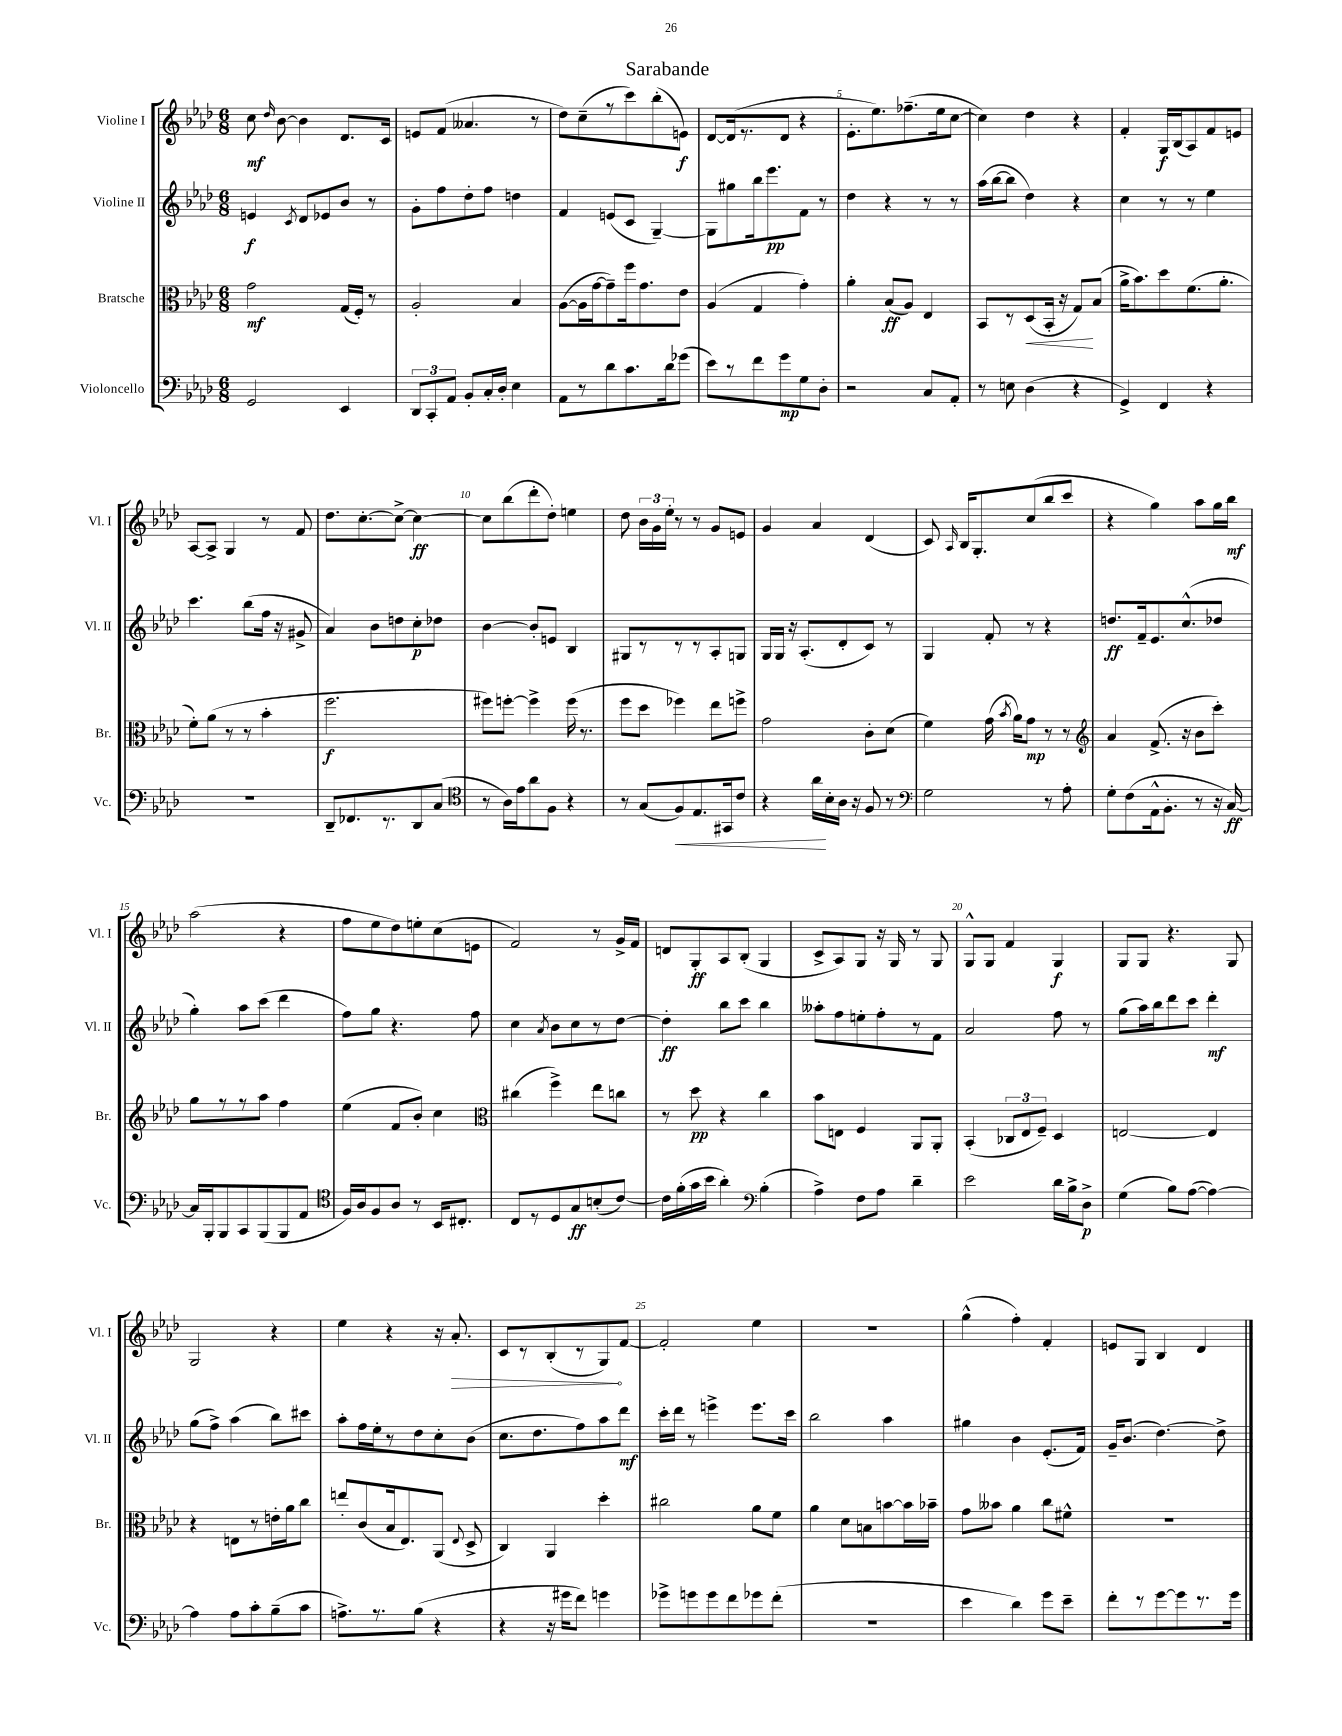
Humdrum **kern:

**kern	**dynam	**kern	**dynam	**kern	**dynam	**kern	**dynam
*part4	*part4	*part3	*part3	*part2	*part2	*part1	*part1
*staff4	*staff4	*staff3	*staff3	*staff2	*staff2	*staff1	*staff1
*I"Violoncello	*	*I"Bratsche	*	*I"Violine II	*	*I"Violine I	*
*I'Vc.	*	*I'Br.	*	*I'Vl. II	*	*I'Vl. I	*
*clefF4	*	*clefC3	*	*clefG2	*	*clefG2	*
*k[b-e-a-d-]	*	*k[b-e-a-d-]	*	*k[b-e-a-d-]	*	*k[b-e-a-d-]	*
*M6/8	*	*M6/8	*	*M6/8	*	*M6/8	*
=1	=1	=1	=1	=1	=1	=1	=1
2GG/	.	2g\	mf	4en/	f	8cc\	mf
.	.	.	.	.	.	16qqdd-/	.
.	.	.	.	.	.	[8b-\	.
.	.	.	.	8qc/	.	.	.
.	.	.	.	8d-/L	.	4b-\]	.
.	.	.	.	8e-X/	.	.	.
4EE-/	.	(16G/LL	.	8b-/J	.	8.d-/L	.
.	.	16F'/JJ)	.	.	.	.	.
.	.	8r	.	8r	.	.	.
.	.	.	.	.	.	16c/Jk	.
=2	=2	=2	=2	=2	=2	=2	=2
12DD-/L	.	2A-'/	.	8g'\L	.	8en/L	.
12CC'/	.	.	.	.	.	.	.
.	.	.	.	8ff\	.	(8f/J	.
12AA-/J	.	.	.	.	.	.	.
8BB-'/L	.	.	.	8dd-'\	.	4.a--X/	.
16C'/L	.	.	.	8ff\J	.	.	.
16D-'/JJ	.	.	.	.	.	.	.
4E-\	.	4B-/	.	4ddn\	.	.	.
.	.	.	.	.	.	8r	.
=3	=3	=3	=3	=3	=3	=3	=3
8AA-\L	.	([8A-\L	.	4f/	.	8dd-\L)	.
8r	.	16A-\L]	.	.	.	(8cc~\	.
.	.	[16g\J	.	.	.	.	.
8d-\	.	8g~\])	.	(8en/L	.	8r	.
8.c\	.	16ff\k	.	8c/J	.	8ccc\)	.
.	.	8.g\	.	.	.	.	.
.	.	.	.	[4G~/)	.	(8bb-'\	.
16d-\k	.	.	.	.	.	.	.
(8g-X\J	.	8e-\J	.	.	.	8en\J)	f
=4	=4	=4	=4	=4	=4	=4	=4
8e-\L)	.	(4A-/	.	8G\L]	.	[8d-/L	.
8r	.	.	.	8gg#X\	.	(16d-/k]	.
.	.	.	.	.	.	8.r	.
8f\	.	4G/	.	16bb-\k	.	.	.
.	.	.	.	8.eee-\	pp	.	.
8g\	mp	.	.	.	.	8d-/J	.
8G\	.	4g'\)	.	8f\J	.	4r	.
8D-'\J	.	.	.	8r	.	.	.
=5	=5	=5	=5	=5	=5	=5	=5
2r	.	4a-'\	.	4dd-\	.	8.e-'\L	.
.	.	.	.	.	.	8.ee-\)	.
.	.	(8B-/L	ff	4r	.	.	.
.	.	8A-/J)	.	.	.	(8.ff-X~\	.
8C/L	.	4E-/	.	8r	.	.	.
.	.	.	.	.	.	16ee-\k	.
8AA-'/J	.	.	.	8r	.	[8cc\J	.
=6	=6	=6	=6	=6	=6	=6	=6
8r	.	8BB-/L	.	(16aa-\LL	.	4cc\])	.
.	.	.	.	[16bb-\J	.	.	.
8En\	.	8r	.	8bb-\J]	.	.	.
!	!	!	!LO:HP:b	!	!	!	!
(4D-\	.	(8D-/	<	4dd-\)	.	4dd-\	.
.	.	16BB-'/Jk	.	.	.	.	.
.	.	16r	.	.	.	.	.
4r	.	8G/L)	.	4r	.	4r	.
.	.	(8B-/J	[	.	.	.	.
=7	=7	=7	=7	=7	=7	=7	=7
4GG^/)	.	16a-^\KL	.	4cc\	.	4f'/	.
.	.	8.b-\)	.	.	.	.	.
4FF/	.	8dd-\	.	8r	.	16G/LL	f
.	.	.	.	.	.	(16B-/J	.
.	.	(8.f\	.	8r	.	8A-/)	.
4r	.	.	.	4ee-\	.	8f/	.
.	.	8.a-'\J	.	.	.	.	.
.	.	.	.	.	.	8en/J	.
!!LO:LB:g=z
=8	=8	=8	=8	=8	=8	=8	=8
2.r	.	8f'\L)	.	4.ccc\	.	[8A-/L	.
.	.	(8a-\J	.	.	.	8A-^/J]	.
.	.	8r	.	.	.	4G/	.
.	.	8r	.	(8bb-\L	.	.	.
.	.	4b-'\	.	16ff\Jk	.	8r	.
.	.	.	.	16r	.	.	.
.	.	.	.	8g#X^/	.	8f/	.
=9	=9	=9	=9	=9	=9	=9	=9
8DD-~/L	.	2.ff\	f	4a-/)	.	8.dd-\L	.
8.FF-X/	.	.	.	.	.	.	.
.	.	.	.	.	.	[8.cc'\	.
.	.	.	.	8b-\L	.	.	.
8.r	.	.	.	.	.	.	.
.	.	.	.	8ddn\	.	8cc^\J_	.
8DD-/	.	.	.	8cc'\	p	4cc\_	ff
(8C/J	.	.	.	8dd-X\J	.	.	.
=10	=10	=10	=10	=10	=10	=10	=10
*clefC4	*	*	*	*	*	*	*
8r	.	8ff#X\L)	.	[4b-\	.	8cc\L]	.
16A-\LL)	.	[8ffn'\J	.	.	.	(8bb-\	.
16e-\J	.	.	.	.	.	.	.
8a-\	.	4ff^\]	.	8b-'/L]	.	8ddd-'\	.
8F\J	.	.	.	8en/J	.	8dd-'\J)	.
4r	.	(16ff\	.	4B-/	.	4een\	.
.	.	8.r	.	.	.	.	.
=11	=11	=11	=11	=11	=11	=11	=11
8r	.	8ff\L	.	8G#X/L	.	8dd-\	.
(8G/L	.	8dd-\J	.	8r	.	24b-\LL	.
.	.	.	.	.	.	24g\	.
.	.	.	.	.	.	24ee-'\JJ	.
!	!LO:HP:b	!	!	!	!	!	!
8F/)	<	4ff-X\)	.	8r	.	8r	.
8.E-/	.	.	.	8r	.	8r	.
.	.	8ee-\L	.	8A-'/	.	8g/L	.
16GG#X/k	.	.	.	.	.	.	.
8c/J	.	8ffn^\J	.	8Gn/J	.	8en/J	.
=12	=12	=12	=12	=12	=12	=12	=12
4r	.	2g\	.	16G/LL	.	4g/	.
.	.	.	.	16G/JJ	.	.	.
.	.	.	.	16r	.	.	.
.	.	.	.	(8.A-'/L	.	.	.
16a-\LL	.	.	.	.	.	4a-/	.
16B-'\	[	.	.	.	.	.	.
16A-\JJ	.	.	.	8d-'/	.	.	.
16r	.	.	.	.	.	.	.
8F/	.	8c'\L	.	8c/J)	.	(4d-/	.
8r	.	(8d-\J	.	8r	.	.	.
=13	=13	=13	=13	=13	=13	=13	=13
*clefF4	*	*	*	*	*	*	*
2G\	.	4f\)	.	4G/	.	8c/)	.
.	.	.	.	.	.	16qqA-/	.
.	.	.	.	.	.	16B-/KL	.
.	.	.	.	.	.	8.G'/	.
.	.	(16g\	.	8f'/	.	.	.
.	.	8qb-/	.	.	.	.	.
.	.	16a-\KL)	.	.	.	.	.
.	.	8g\J	mp	8r	.	(8cc/	.
8r	.	8r	.	4r	.	8bb-/	.
8A-'\	.	8r	.	.	.	8ccc/J	.
=14	=14	=14	=14	=14	=14	=14	=14
*	*	*clefG2	*	*	*	*	*
8G'\L	.	4a-/	.	8.ddn/L	ff	4r	.
(8F\	.	.	.	.	.	.	.
.	.	.	.	16f~/k	.	.	.
16AA-^^\k	.	(8.f^/	.	8.e-/	.	4gg\)	.
8.BB-'\J	.	.	.	.	.	.	.
.	.	16r	.	(8.cc^^/	.	.	.
8r	.	8b-\L	.	.	.	8aa-\L	.
16r	.	8ccc'\J)	.	8dd-X/J	.	16gg\L	.
[16C/)	ff	.	.	.	.	16bb-\JJ	mf
!!LO:LB:g=z
=15	=15	=15	=15	=15	=15	=15	=15
16C/LL]	.	8gg\L	.	4gg'\)	.	(2aa-\	.
16BBB-'/J	.	.	.	.	.	.	.
8BBB-/	.	8r	.	.	.	.	.
8CC/	.	8r	.	8aa-\L	.	.	.
(8BBB-/	.	8aa-\J	.	(8ccc\J	.	.	.
8BBB-/	.	4ff\	.	4ddd-\	.	4r	.
8AA-/J	.	.	.	.	.	.	.
=16	=16	=16	=16	=16	=16	=16	=16
*clefC4	*	*	*	*	*	*	*
16F/LL)	.	(4ee-\	.	8ff\L)	.	8ff\L	.
16A-/J	.	.	.	.	.	.	.
8F/	.	.	.	8gg\J	.	8ee-\	.
8A-/J	.	8f/L	.	4.r	.	8dd-\)	.
8r	.	8b-'/J)	.	.	.	8een'\	.
16BB-/KL	.	4cc\	.	.	.	(8cc\	.
8.C#X'/J	.	.	.	.	.	.	.
.	.	.	.	8ff\	.	8en\J	.
=17	=17	=17	=17	=17	=17	=17	=17
*	*	*clefC3	*	*	*	*	*
8C/L	.	(4cc#X\	.	4cc\	.	2f/)	.
8r	.	.	.	.	.	.	.
.	.	.	.	8qa-/	.	.	.
8D-/	.	4ff^\)	.	8b-\L	.	.	.
8G/	ff	.	.	8cc\	.	.	.
(8Bn'/	.	8ee-\L	.	8r	.	8r	.
[8c/J)	.	8ccn\J	.	[8dd-\J	.	16g^/LL	.
.	.	.	.	.	.	16f/JJ	.
=18	=18	=18	=18	=18	=18	=18	=18
16c\LL]	.	8r	.	4dd-'\]	ff	8dn/L	.
(16f'\	.	.	.	.	.	.	.
16g\	.	8dd-\	pp	.	.	8G'/	ff
16b-\JJ	.	.	.	.	.	.	.
4a-'\)	.	4r	.	8bb-\L	.	8A-/	.
.	.	.	.	8ccc\J	.	(8B-'/J	.
*clefF4	*	*	*	*	*	*	*
(4B-'\	.	4cc\	.	4bb-\	.	4G/	.
=19	=19	=19	=19	=19	=19	=19	=19
4A-^\)	.	8b-\L	.	8aa--X'\L	.	8c^/L	.
.	.	8En\J	.	8ff\	.	8A-/)	.
8F\L	.	4F/	.	8een'\	.	8G/J	.
8A-\J	.	.	.	8ff'\	.	16r	.
.	.	.	.	.	.	16G/	.
4d-~\	.	8AA-/L	.	8r	.	8r	.
.	.	8AA-'/J	.	8f\J	.	8G/	.
=20	=20	=20	=20	=20	=20	=20	=20
2e-\	.	(4BB-'/	.	2a-/	.	8G^^/L	.
.	.	.	.	.	.	8G/J	.
.	.	12C-X/L	.	.	.	4f/	.
.	.	12E-/	.	.	.	.	.
.	.	12F~/J)	.	.	.	.	.
16d-\LL	.	4D-/	.	8ff\	.	4G/	f
16B-^\J	.	.	.	.	.	.	.
8D-^\J	p	.	.	8r	.	.	.
=21	=21	=21	=21	=21	=21	=21	=21
(4G\	.	[2En/	.	(8gg\L	.	8G/L	.
.	.	.	.	16aa-\L)	.	8G/J	.
.	.	.	.	16bb-\J	.	.	.
8B-\L)	.	.	.	8ddd-\	.	4.r	.
([8A-\J	.	.	.	8ccc\J	.	.	.
4A-\_)	.	4E/]	.	4ddd-'\	mf	.	.
.	.	.	.	.	.	8G/	.
!!LO:LB:g=z
=22	=22	=22	=22	=22	=22	=22	=22
4A-\]	.	4r	.	(8gg\L	.	2G/	.
.	.	.	.	8ff^\J)	.	.	.
8A-\L	.	8En\L	.	(4aa-\	.	.	.
8c'\	.	8r	.	.	.	.	.
(8B-~\	.	16en'\L	.	8bb-\L)	.	4r	.
.	.	16a-\J	.	.	.	.	.
8c\J	.	8cc\J	.	8ccc#X\J	.	.	.
=23	=23	=23	=23	=23	=23	=23	=23
8.An^\L)	.	8een'/L	.	8aa-'\L	.	4ee-\	.
.	.	(8c/	.	16ff\L	.	.	.
8.r	.	.	.	16ee-'\J	.	.	.
.	.	16B-/k	.	8r	.	4r	.
.	.	8.E-/)	.	.	.	.	.
(8B-\J	.	.	.	8dd-\	.	.	.
4r	.	(8AA-/J	.	8cc'\	.	16r	.
!	!	!	!	!	!	!	!LO:HP:b
.	.	.	.	.	.	8.a-'/	>
.	.	8qqE-/	.	.	.	.	.
.	.	8D-^/	.	(8b-\J	.	.	.
=24	=24	=24	=24	=24	=24	=24	=24
4r	.	4C/)	.	8.cc\L	.	8c/L	.
.	.	.	.	.	.	8r	.
.	.	.	.	8.dd-\	.	.	.
16r	.	4AA-/	.	.	.	(8B-'/	.
16g#X\KL	.	.	.	.	.	.	.
8f\J)	.	.	.	8ff\)	.	8r	.
4gn\	.	4dd-'\	.	8aa-\	.	8G/)	.
.	.	.	.	8ddd-\J	mf	[8f/J	]
=25	=25	=25	=25	=25	=25	=25	=25
8g-X^\L	.	2cc#X\	.	16ccc'\LL	.	2f'/]	.
.	.	.	.	16ddd-\JJ	.	.	.
8gn\	.	.	.	8r	.	.	.
8g\	.	.	.	4eeen^\	.	.	.
8f\	.	.	.	.	.	.	.
8g-X\	.	8a-\L	.	8.eee\L	.	4ee-\	.
(8f'\J	.	8f\J	.	.	.	.	.
.	.	.	.	16ccc\Jk	.	.	.
=26	=26	=26	=26	=26	=26	=26	=26
2.r	.	4a-\	.	2bb-\	.	2.r	.
.	.	8d-\L	.	.	.	.	.
.	.	8Bn\	.	.	.	.	.
.	.	[8bn\	.	4aa-\	.	.	.
.	.	16b\L]	.	.	.	.	.
.	.	16b-X~\JJ	.	.	.	.	.
=27	=27	=27	=27	=27	=27	=27	=27
4e-\	.	8g\L	.	4gg#X\	.	(4gg^^\	.
.	.	8b--X\J	.	.	.	.	.
4d-\)	.	4a-\	.	4b-\	.	4ff'\)	.
8g\L	.	8cc\L	.	(8.e-'/L	.	4f'/	.
8e-~\J	.	8f#X^^\J	.	.	.	.	.
.	.	.	.	16f/Jk)	.	.	.
=28	=28	=28	=28	=28	=28	=28	=28
8f'\L	.	2.r	.	16g~/KL	.	8en/L	.
.	.	.	.	(8.b-/J	.	.	.
8r	.	.	.	.	.	8G/J	.
[8g\	.	.	.	[4.dd-\)	.	4B-/	.
8g\]	.	.	.	.	.	.	.
8.r	.	.	.	.	.	4d-/	.
.	.	.	.	8dd-^\]	.	.	.
16g\Jk	.	.	.	.	.	.	.
==	==	==	==	==	==	==	==
*-	*-	*-	*-	*-	*-	*-	*-
